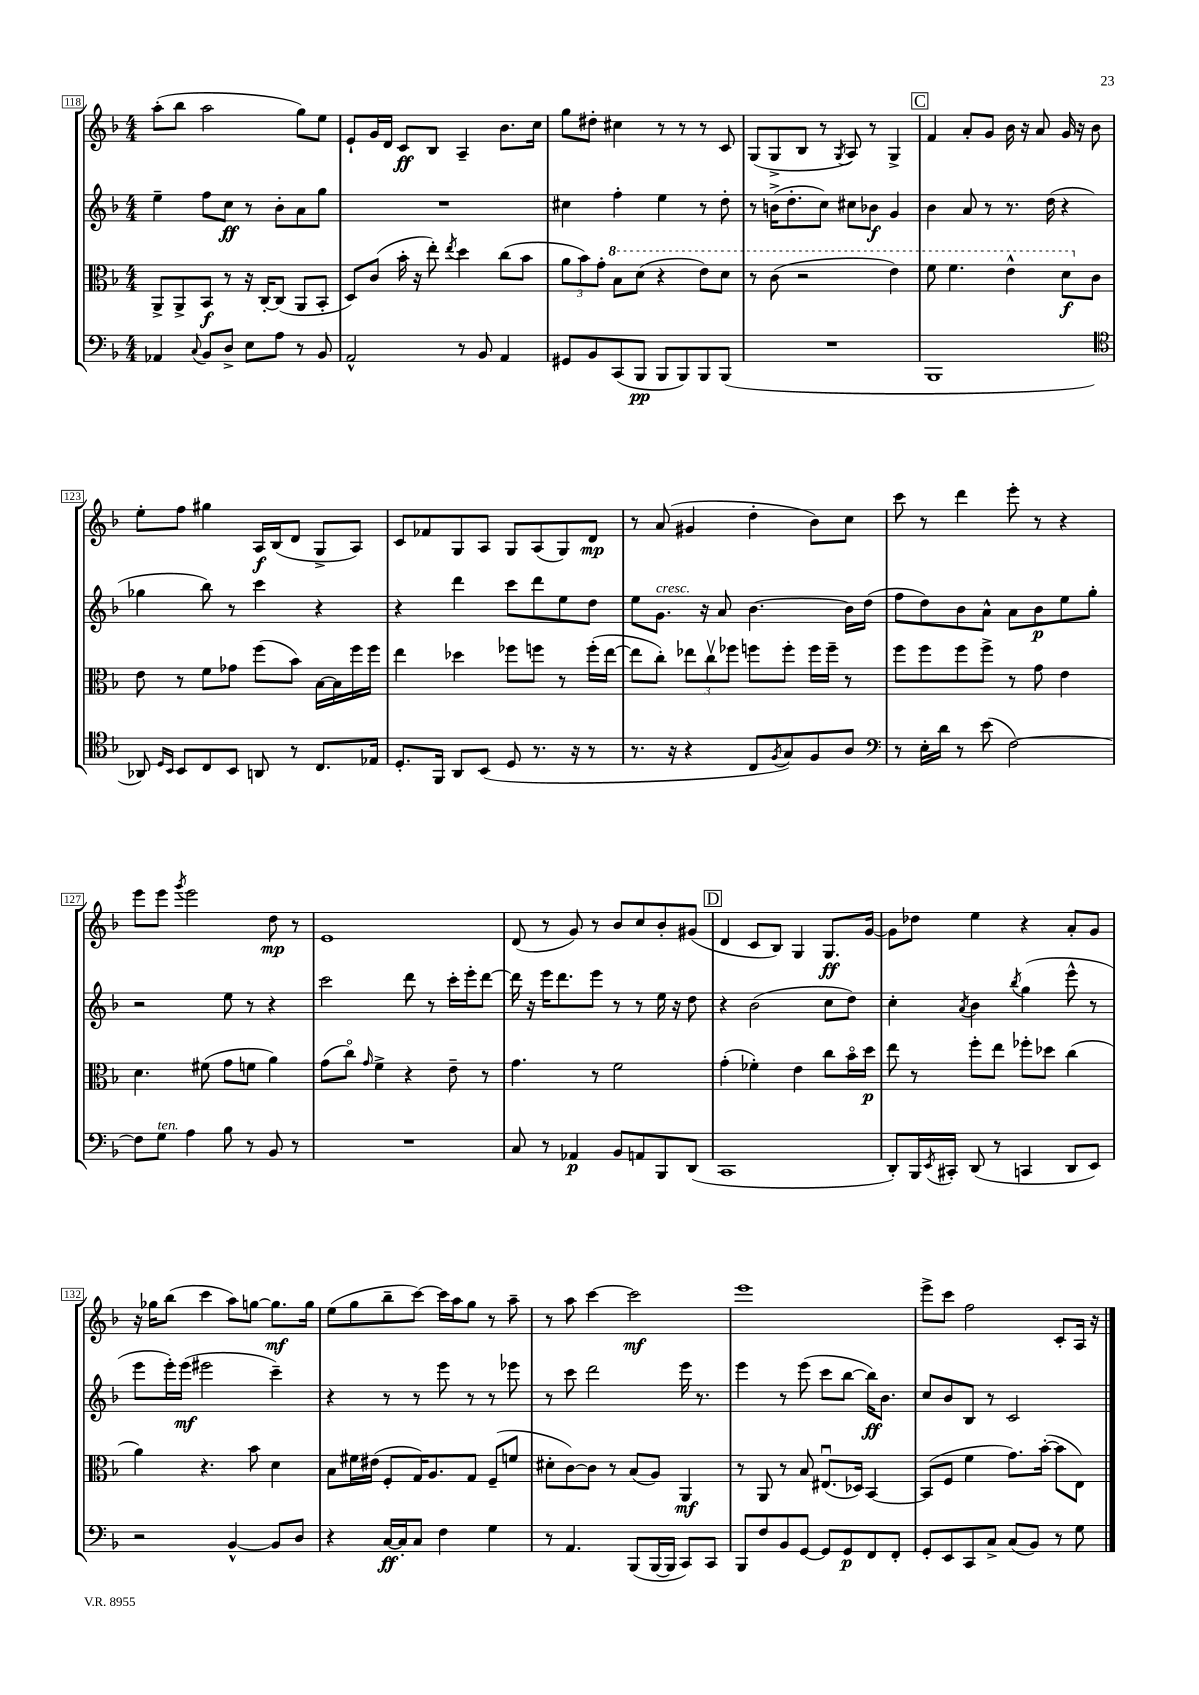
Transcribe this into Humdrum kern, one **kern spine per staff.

**kern	**kern	**kern	**kern
*staff4	*staff3	*staff2	*staff1
*clefF4	*clefC3	*clefG2	*clefG2
*k[b-]	*k[b-]	*k[b-]	*k[b-]
*M4/4	*M4/4	*M4/4	*M4/4
4AA-/	8AA^/L	4ee~\	(8aa'\L
.	8AA^/	.	8bb-\J
8qqC/	.	.	.
8BB-/L	8BB-/J	8ff\L	2aa\
8D^/J	8r	8cc\J	.
8E\L	16r	8r	.
.	[16C'/LK	.	.
8A\J	(8C/]J	8b-'\L	.
8r	8AA/L	8a\	8gg\L)
8BB-/	8BB-'/J	8gg\J	8ee\J
=	=	=	=
2AA^^/	8D/L)	1r	8e`/L
.	(8c/J	.	16g/L
.	.	.	16d/JJ
.	16b-'\	.	8c/L
.	16r	.	.
.	8ee'\)	.	8B-/J
.	8qee/	.	.
8r	4dd\	.	4A~/
8BB-/	.	.	.
4AA/	(8cc\L	.	8.b-\L
.	8b-\J	.	.
.	.	.	16cc\Jk
=	=	=	=
8GG#/L	12a\L	4cc#\	8gg\L
.	12b-\)	.	.
8BB-/	.	.	8dd#'\J
.	12g'\J	.	.
(8CC/	8b-\L	4ff'\	4cc#\
8BBB-/J	(8dd\J	.	.
8BBB-/L	4r	4ee\	8r
8BBB-/)	.	.	8r
8BBB-/	8ee\L)	8r	8r
(8BBB-/J	8dd\J	8dd'\	8c/
=	=	=	=
1r	8r	8r	(8G/L
.	(8cc\	(16b^\LK	8G^/
.	.	8.dd'\	.
.	2r	.	8B-/J
.	.	8cc\J)	8r
.	.	.	8qG/
.	.	8cc#\L	8A/)
.	.	8b-\J	8r
.	4ee\)	4g/	4G^/
=	=	=	=
1BBB-	8ff\	4b-\	4f/
.	4.ff\	.	.
.	.	8a/	8a'/L
.	.	8r	8g/J
.	4ee^^\	8.r	16b-\
.	.	.	16r
.	.	.	8a/
.	.	(16dd\	.
.	8dd\L	4r	16g/
.	.	.	16r
.	8c\J	.	8b-\
=	=	=	=
*clefC4	*	*	*
8AA-/)	8e\	4gg-\	8ee'\L
16qqD/LL	.	.	.
16qqBB-/JJ	.	.	.
8BB-/L	8r	.	8ff\J
8C/	8f\L	8bb-\)	4gg#\
8BB-/J	8g-\J	8r	.
8AA/	(8ff\L	4ccc\	16A/LL
.	.	.	(16B-/J
8r	8b-\J)	.	8d/J
8.C/L	[16B-\LL	4r	8G^/L
.	16B-\]	.	.
.	16ff\	.	8A/J)
16E-/Jk	16ff\JJ	.	.
=	=	=	=
8.D'/L	4ee\	4r	8c/L
.	.	.	8f-/
16FF/Jk	.	.	.
8AA/L	4dd-\	4ddd\	8G/
(8BB-/J	.	.	8A/J
8D/	8ff-\L	8ccc\L	8G/L
8.r	8ff\J	8ddd\	(8A/
.	8r	8ee\	8G/)
16r	.	.	.
8r	(16ff'\LL	8dd\J	8d/J
.	[16ee\JJ	.	.
=	=	=	=
8.r	8ee\]L	8ee\L	8r
.	8cc'\J)	8.g\J	(8a/
16r	.	.	.
4r	12ee-\L	.	4g#/
.	.	16r	.
.	12ccv\	.	.
.	.	8a/	.
.	12ff-\J	.	.
8C/L	8ff\L	[4.b-\	4dd'\
8qF/	.	.	.
8G/)	8ff'\J	.	.
8F/	16ff\LL	.	8b-\L)
.	16ff~\JJ	.	.
8A/J	8r	16b-\]LL	8cc\J
.	.	(16dd\JJ	.
=	=	=	=
*clefF4	*	*	*
8r	8ff\L	8ff\L	8ccc\
16E'\LL	8ff\	8dd\)	8r
16d\JJ	.	.	.
8r	8ff\	8b-\	4ddd\
(8e\	8ff^\J	8a^^\J	.
[2F\)	8r	8a\L	8eee'\
.	8g\	8b-\	8r
.	4e\	8ee\	4r
.	.	8gg'\J	.
=	=	=	=
8F\]L	4.d\	2r	8eee\L
8G\J	.	.	8eee\J
.	.	.	8qggg/
4A\	.	.	2eee\
.	(8f#\	.	.
8B-\	8g\L	8ee\	.
8r	8f\J	8r	.
8BB-/	4a\)	4r	8dd\
8r	.	.	8r
=	=	=	=
1r	(8g\L	2ccc\	1e
.	8cco\J)	.	.
.	16qqg/	.	.
.	4f^\	.	.
.	4r	8ddd\	.
.	.	8r	.
.	8e~\	16ccc'\LL	.
.	.	16eee'\J	.
.	8r	[8ddd\J	.
=	=	=	=
8C/	4.g\	16ddd\]	(8d/
.	.	16r	.
8r	.	16eee\LK	8r
.	.	8.ddd\	.
4AA-/	.	.	8g/)
.	8r	8eee\J	8r
8BB-/L	2f\	8r	8b-/L
8AA/	.	8r	8cc/
8BBB-/	.	16ee\	8b-'/
.	.	16r	.
(8DD/J	.	8dd\	(8g#/J
=	=	=	=
1CC	(4g'\	4r	4d/
.	4f-'\)	(2b-\	8c/L
.	.	.	8B-/J)
.	4e\	.	4G/
.	8cc\L	8cc\L	8.G/L
.	16b-o\L	8dd\J)	.
.	16dd\JJ	.	[16g/Jk
=	=	=	=
8DD'/L)	8ee\	4cc'\	8g\]L
16BBB-/L	8r	.	8dd-\J
8qEE/	.	.	.
16CC#'/JJ	.	.	.
.	.	8qa/	.
(8DD/	8ff'\L	4b-\	4ee\
8r	8ee\J	.	.
.	.	8qbb-/	.
4CC/	8ff-'\L	(4gg\	4r
.	8dd-\J	.	.
8DD/L	(4cc\	8eee^^\	8a'/L
8EE/J)	.	8r	8g/J
=	=	=	=
2r	4a\)	8eee\L	16r
.	.	.	16gg-\LK
.	.	16eee'\L)	(8bb-\J
.	.	(16eee\JJ	.
.	4.r	2eee#\	4ccc\
[4BB-^^/	.	.	8aa\L)
.	8b-\	.	[8gg\J
8BB-/]L	4d\	4ccc~\)	8.gg\]L
8D/J	.	.	.
.	.	.	16gg\Jk
=	=	=	=
4r	8B-\L	4r	(8ee\L
.	16f#\L	.	8gg\
.	(16e#\JJ	.	.
[16C/LL	8F'/L	8r	8bb-~\
16C'/]J	.	.	.
8C/J	16G/K)	8r	[8ccc\J)
.	8.A/	.	.
4F\	.	8eee\	16ccc\]LL
.	.	.	16aa\J
.	8G/J	8r	8gg\J
4G\	(8F~/L	8r	8r
.	8f/J	8eee-\	8aa~\
=	=	=	=
8r	8d#'\L	8r	8r
4.AA/	[8c\)	8ccc\	8aa\
.	8c\]J	2ddd\	[4ccc\
.	8r	.	.
(8BBB-/L	(8B-/L	.	2ccc\]
[16BBB-/L	8A/J)	.	.
16BBB-/]JJ	.	.	.
8CC/L)	4AA/	16eee\	.
.	.	8.r	.
8CC/J	.	.	.
=	=	=	=
8BBB-/L	8r	4eee\	1eee
8F/	8AA/	.	.
8BB-/	8r	8r	.
[8GG/J	8B-/	(8eee\	.
8GG/]L	(8.E#u/L	8ccc\L	.
8GG/	.	[8bb-\J	.
.	16D-/Jk)	.	.
8FF/	[4BB-/	16bb-\]LK)	.
.	.	8.b-\J	.
8FF'/J	.	.	.
=	=	=	=
8GG'/L	(8BB-/]L	8cc/L	8eee^\L
8EE/	8F/J	8b-/	8ccc\J
8CC/	4f\	8B-/J	2ff\
8C^/J	.	8r	.
(8C/L	8.g\L)	2c/	.
8BB-/J)	.	.	.
.	([16b-'\Jk	.	.
8r	8b-\]L	.	8c'/L
8G\	8E\J)	.	16A/Jk
.	.	.	16r
==	==	==	==
*-	*-	*-	*-
